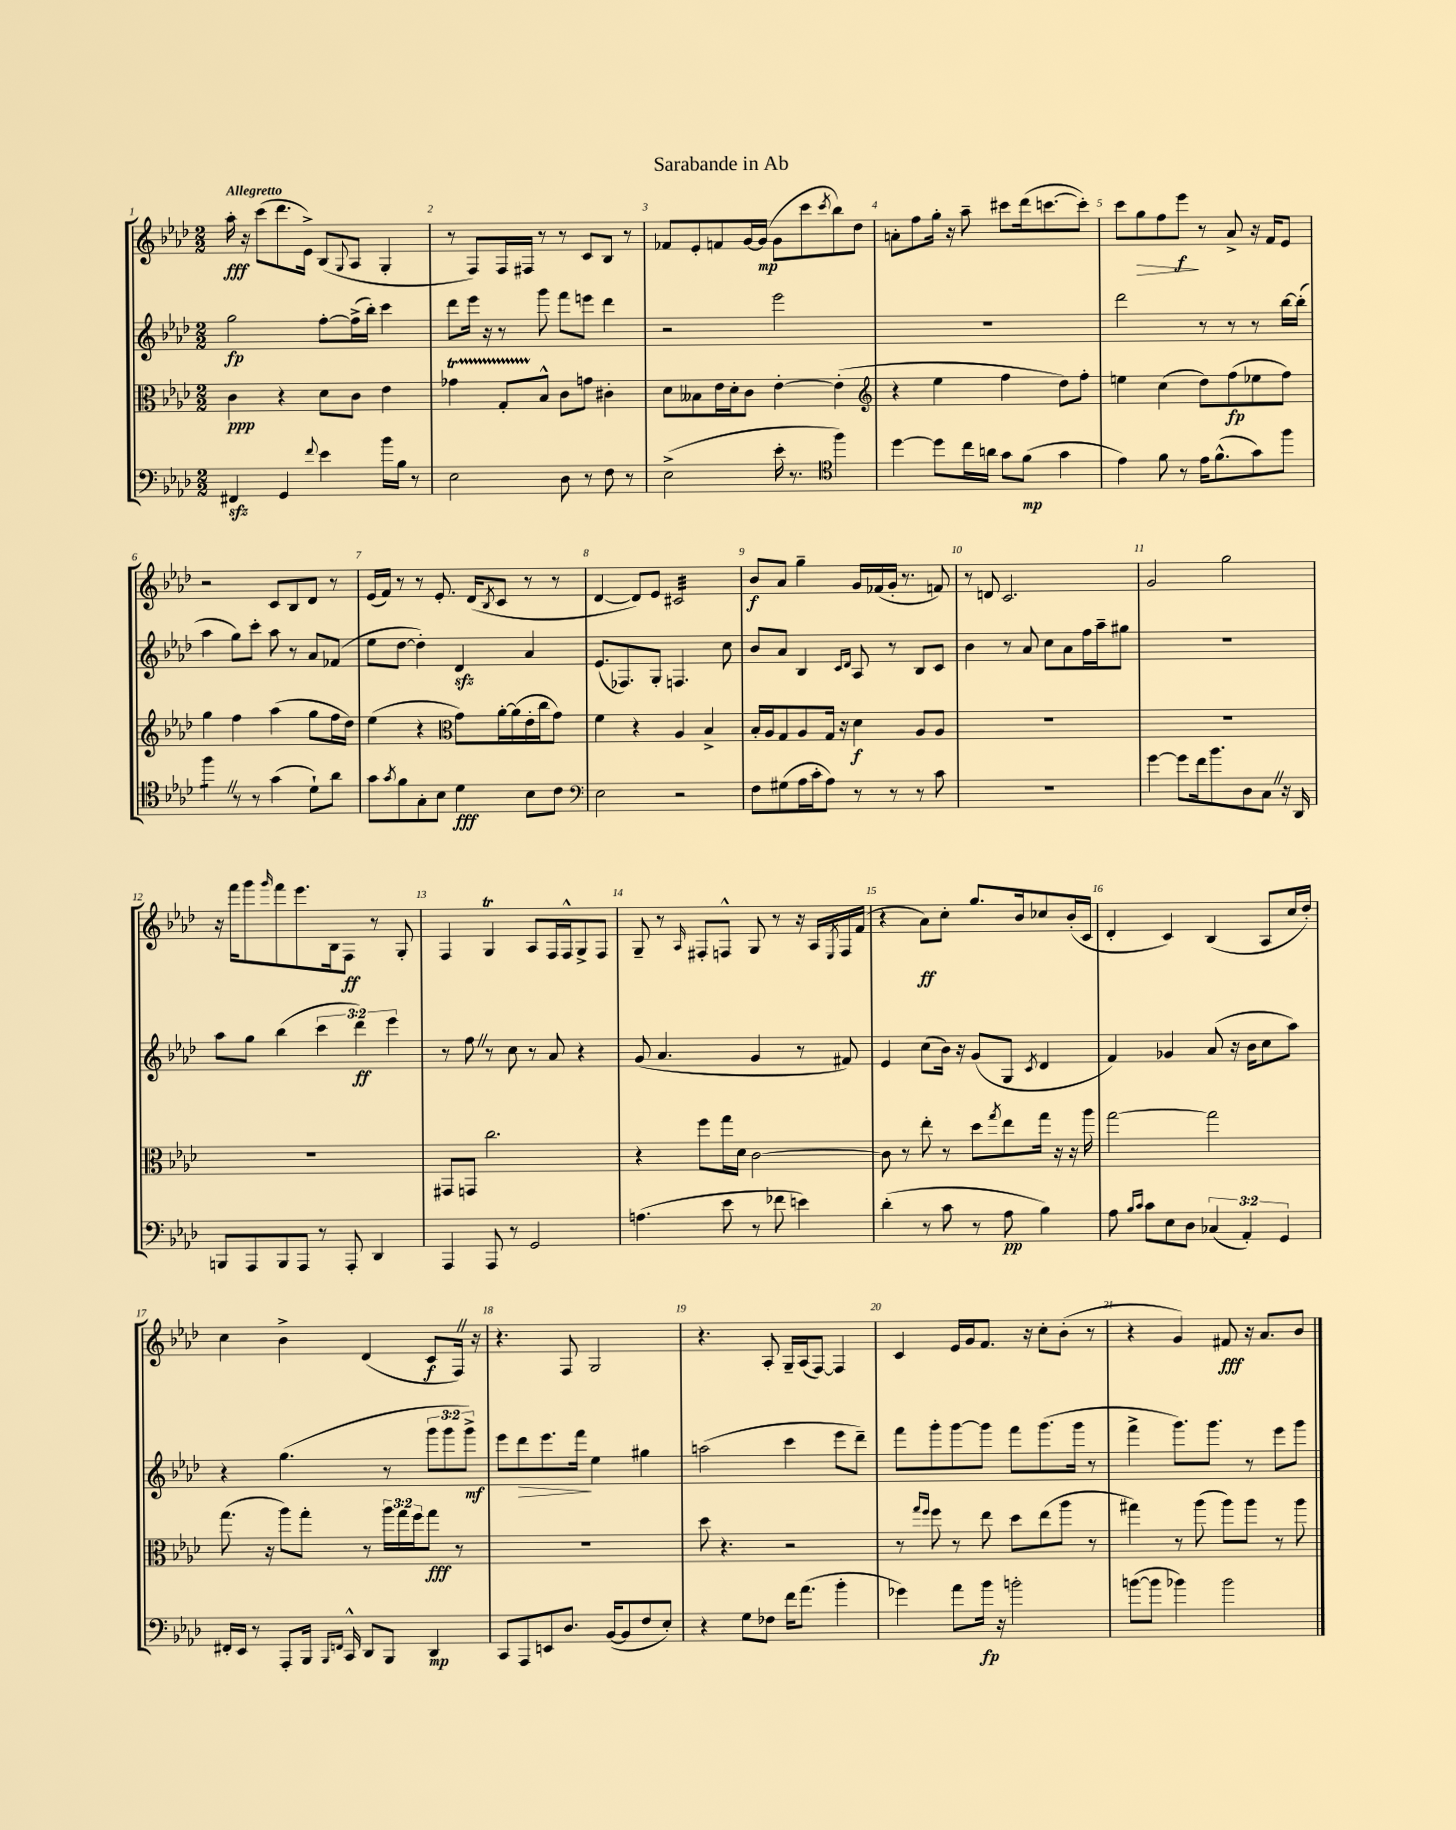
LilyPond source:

\header { title = "Sarabande in Ab" }
<<
\new StaffGroup <<
\new Staff = "s0" {
    \clef treble \key aes \major \numericTimeSignature \time 2/2 \tempo "Allegretto"
    aes''16-.\fff r16 c'''8( des'''8. ees'16->) bes8( \appoggiatura { g8 } aes8 g4-. |
    r8 f8) f16 fis16 r8 r8 c'8 bes8 r8 |
    fes'8 ees'8-. f'8 g'16~ g'16\mp( g'8 c'''8 \acciaccatura { c'''8 } bes''8) des''8 |
    a'8-. f''8 g''16-. r16 aes''8-- cis'''8 des'''16( c'''8.~ c'''8-.) |
    c'''8 g''8\> f''8 ees'''8\f\! r8 aes'8-> r16 f'16 ees'8 |
    r2 c'8 bes8 des'8 r8 |
    ees'16( f'16) r8 r8 ees'8.-. des'16( \acciaccatura { bes8 } c'8 r8 r8 |
    des'4~ des'8) ees'8 cis'2:32 |
    bes'8\f aes'8 g''4-- g'16 fes'16( g'16-. r8. f'8) |
    r8 d'8 c'2. |
    g'2 g''2 |
    r16 f'''16 g'''8 \grace { g'''16 } f'''8 ees'''8. bes16 f8\ff r8 g8-. |
    f4 g4\trill aes8 f16 f16-^ g8-> f8 |
    g8-- r8 \grace { aes16 } fis8-. f8-^ g8 r8 r16 aes16 \acciaccatura { ees8 } f16 f'16( |
    r4 aes'8\ff) c''8-. g''8. bes'16 ces''8 bes'16-.( c'16 |
    des'4-. c'4) bes4( aes8 c''16 des''16-.) |
    c''4 bes'4-> des'4( c'8\f f16) \once \override BreathingSign.text = \markup { \musicglyph "scripts.caesura.straight" } \breathe r16 |
    r4. f8 g2 |
    r4. aes8-. g16-- aes16( f8~) f4 |
    c'4 ees'16 g'16 f'8. r16 c''8-. bes'8-.( r8 |
    r4 g'4) fis'8\fff r16 aes'8. bes'8 \bar "|." |
}
\new Staff = "s1" {
    \clef treble \key aes \major \numericTimeSignature \time 2/2 \override Staff.TupletNumber.text = #tuplet-number::calc-fraction-text
    g''2\fp f''8~-. f''16->( bes''16-.) c'''4 |
    des'''8 ees'''16 r16 r8 g'''8 f'''8 e'''8 des'''4 |
    r2 ees'''2 |
    R1 |
    des'''2 r8 r8 r8 bes''16~ bes''16-.( |
    aes''4 g''8) c'''8-. aes''8 r8 aes'8 fes'8( |
    ees''8 des''8~ des''4-.) des'4\sfz aes'4 |
    ees'8.( fes8.) g8-. f4. c''8 |
    bes'8 aes'8 bes4 \grace { c'16 des'16 } aes8 r8 bes8 c'8 |
    bes'4 r8 aes'8 c''8 aes'8 f''16 aes''16-- gis''8 |
    R1 |
    aes''8 g''8 bes''4( \tuplet 3/2 { c'''4 des'''4\ff) ees'''4 } |
    r8 f''8 \once \override BreathingSign.text = \markup { \musicglyph "scripts.caesura.straight" } \breathe r8 c''8 r8 aes'8 r4 |
    g'8( aes'4. g'4 r8 fis'8) |
    ees'4 c''8( bes'16) r16 g'8( g8 \acciaccatura { c'8 } des'4 |
    f'4) ges'4 aes'8( r16 bes'16 c''8 aes''8) |
    r4 g''4.( r8 \tuplet 3/2 { g'''8 g'''8 g'''8->\mf) } |
    ees'''8 des'''8\> ees'''8. f'''16\! ees''4 gis''4 |
    a''2( c'''4 ees'''8 des'''8--) |
    f'''8 g'''8-. g'''8~ g'''8 f'''8 g'''8.( g'''16 r8 |
    f'''4-> g'''8.) g'''8. r8 ees'''8 g'''8 \bar "|." |
}
\new Staff = "s2" {
    \clef alto \key aes \major \numericTimeSignature \time 2/2 \override Staff.TupletNumber.text = #tuplet-number::calc-fraction-text
    c'4\ppp r4 des'8 c'8 ees'4 |
    ges'4\startTrillSpan g8-. bes8-^\stopTrillSpan c'8 g'8 cis'4-. |
    des'8 beses8 ees'16 des'16-. c'8 ees'4~-. ees'4-.( |
    \clef treble r4 ees''4 f''4 des''8) f''8-. |
    e''4 c''4( des''8) f''8\fp( ees''8 f''8) |
    g''4 f''4 aes''4( g''8 f''16 des''16) |
    ees''4( r4 \clef alto g'8) aes'16~-. aes'16( ees'16-. c''16 g'8) |
    f'4 r4 aes4 bes4-> |
    bes16-. aes16 g8 aes8 g16 r16 des'4\f aes8 aes8 |
    R1 |
    R1 |
    R1 |
    gis,8 g,8 c''2. |
    r4 f''8 g''16 des'16 c'2~ |
    c'8 r8 ees''8-. r8 des''8 \acciaccatura { g''8 } ees''8 g''16 r16 r16 aes''16 |
    g''2~ g''2 |
    g''8.( r16 aes''8) g''8-. r8 \tuplet 3/2 { aes''16 g''16 f''16 } g''8\fff r8 |
    R1 |
    des''8 r4. r2 |
    r8 \grace { g''16 f''16 } f''8 r8 ees''8 des''8 ees''8( aes''8 r8 |
    gis''4) r8 aes''8( aes''8) aes''8 r8 aes''8 \bar "|." |
}
\new Staff = "s3" {
    \clef bass \key aes \major \numericTimeSignature \time 2/2 \override Staff.TupletNumber.text = #tuplet-number::calc-fraction-text
    fis,4\sfz g,4 \appoggiatura { f'8 } ees'4 bes'16 bes16 r8 |
    ees2 des8 r8 f8 r8 |
    ees2->( ees'16-. r8. \clef tenor f''4) |
    des''4~ des''8 c''16 a'16 g'8 f'8\mp( g'4 |
    ees'4) f'8 r8 ees'16 f'8.-^( g'8) f''8 |
    f''4:8 \once \override BreathingSign.text = \markup { \musicglyph "scripts.caesura.straight" } \breathe r8 r8 g'4( des'8-!) aes'8 |
    g'8 \acciaccatura { g'8 } f'8 g8-. bes8 des'4\fff bes8 c'8 |
    \clef bass ees2 r2 |
    f8 gis8( aes16 c'16-. aes8) r8 r8 r8 c'8 |
    R1 |
    g'4~ g'8 f'16 bes'8. des8 c8 \once \override BreathingSign.text = \markup { \musicglyph "scripts.caesura.straight" } \breathe r16 des,16 |
    b,,8 aes,,8 b,,8 aes,,8 r8 aes,,8-. des,4 |
    aes,,4 aes,,8 r8 g,2 |
    a4.( ees'8 r8 fes'8 e'4) |
    des'4-.( r8 c'8 r8 aes8\pp bes4) |
    aes8 \grace { bes16 c'16 } c'8 ees8 des8 \tuplet 3/2 { ces4( aes,4-.) g,4 } |
    fis,16-. ees,16 r8 aes,,8-. bes,,16 \grace { bes,,16 f,16 } c,16-^ des,8 bes,,8 des,4\mp |
    c,8 aes,,8 e,8 des8. bes,16~( bes,8 f8 ees8-.) |
    r4 g8 fes8 f'16 aes'8.( bes'4-. |
    ges'4) aes'8 bes'16\fp r16 b'2-. |
    b'8~( b'8 bes'4) bes'2 \bar "|." |
}
>>
>>
\layout { \context { \Score \override BarNumber.break-visibility = ##(#f #t #t) barNumberVisibility = #all-bar-numbers-visible } }
